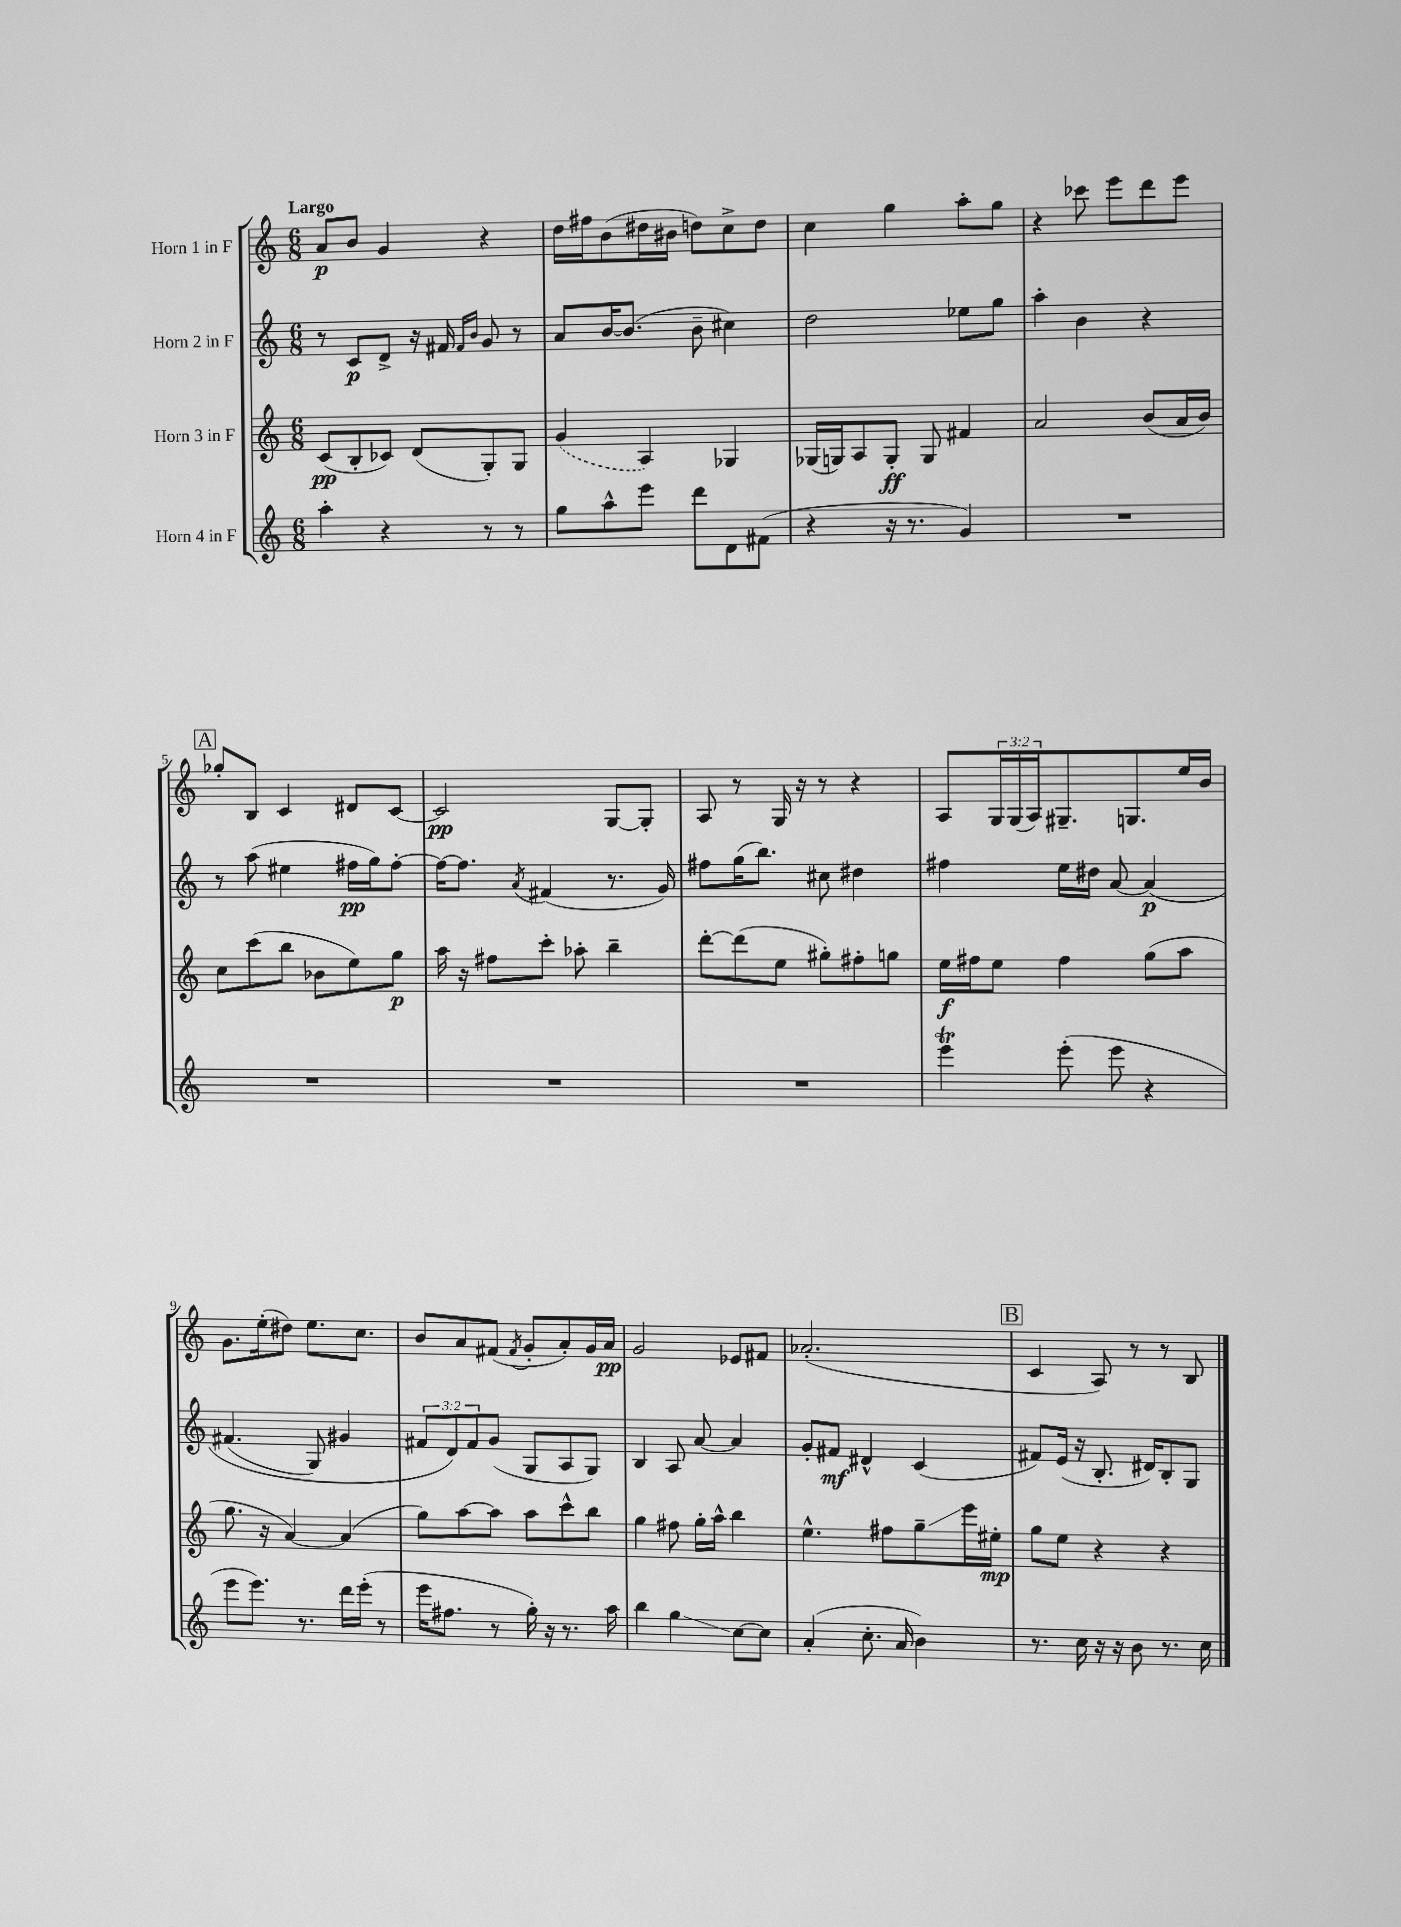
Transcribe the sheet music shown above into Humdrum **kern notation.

**kern	**kern	**kern	**kern
*staff4	*staff3	*staff2	*staff1
*clefG2	*clefG2	*clefG2	*clefG2
*k[]	*k[]	*k[]	*k[]
*M6/8	*M6/8	*M6/8	*M6/8
4aa'	(8c	8r	8a
.	8B'	8c	8b
4r	8c-)	8d^	4g
.	(8d	16r	.
.	.	16f#	.
.	.	16qqf#	.
.	.	16qqb	.
8r	8G')	8g	4r
8r	8G	8r	.
=	=	=	=
8gg	(4g	8a	16dd
.	.	.	16ff#
8aa^^	.	[16b	(8b
.	.	(8.b]	.
8eee	4A)	.	16dd#
.	.	.	16b#
8ddd	.	8b~	8dd)
8d	4G-	4cc#)	8cc^
(8f#	.	.	8dd
=	=	=	=
4r	(16G-	2dd	4cc
.	16G)	.	.
.	8A	.	.
16r	8G'	.	4gg
8.r	.	.	.
.	8G	.	.
4g)	4f#	8ee-	8aa'
.	.	8gg	8gg
=	=	=	=
2.r	2a	4aa'	4r
.	.	4b	8ccc-
.	.	.	8eee
.	(8b	4r	8ddd
.	16a	.	8eee
.	16b)	.	.
=	=	=	=
2.r	8cc	8r	8gg-'
.	(8ccc	(8aa	8B
.	8bb	4ee#	4c
.	8b-	.	.
.	8ee)	16ff#	8d#
.	.	16gg)	.
.	8gg	[8ff#'	[8c
=	=	=	=
2.r	16aa	16ff#_	2c]
.	16r	8.ff#]	.
.	8ff#	.	.
.	.	8qa	.
.	8ccc'	(4f#	.
.	8aa-'	.	.
.	4bb~	8.r	[8G
.	.	.	8G']
.	.	16g)	.
=	=	=	=
2.r	[8ddd'	8ff#	8A
.	(8ddd]	(16gg	8r
.	.	8.bb)	.
.	8ee	.	16G
.	.	.	16r
.	8gg#')	8cc#	8r
.	8ff#'	4dd#	4r
.	8gg	.	.
=	=	=	=
4eee	16ee	4ff#	8A
.	16ff#	.	.
.	8ee	.	24G
.	.	.	(24G
.	.	.	24A)
(8eee'	4ff#	16ee	8.G#~
.	.	16dd#	.
8eee	.	[8a	.
.	.	.	8.G
4r	(8gg	&(4a]	.
.	8aa	.	16ee
.	.	.	16b
=	=	=	=
8eee	8.gg	(4.f#	8.g
8.eee)	.	.	.
.	16r	.	(16ee'
.	[4a)	.	8dd#)
8.r	.	.	.
.	.	8G)	8.ee
16ddd	(4a]	4g#	.
(16eee'	.	.	8.cc
8r	.	.	.
=	=	=	=
16eee	8gg)	12f#	8b
8.ff#	.	.	.
.	.	12d&)	.
.	[8aa	.	8a
.	.	12f#	.
8r	8aa]	(8g	(8f#
.	.	.	8qf#
16gg')	8aa	8G	8g'
16r	.	.	.
8.r	8ccc^^	8A	8a')
.	8bb	8G)	16g
16aa	.	.	16a
=	=	=	=
4bb	4gg	4B	2g
4gg	8ff#	8A	.
.	16gg'	[8a	.
.	16aa^^	.	.
[8cc	4bb	4a]	8e-
8cc]	.	.	8f#
=	=	=	=
(4a'	4.ee^^	8g'	(2.a-'
.	.	8f#	.
8.cc'	.	4d#^^	.
.	8ff#	.	.
16a	.	.	.
4b)	8gg~	(4c	.
.	16eee	.	.
.	16ee#'	.	.
=	=	=	=
8.r	8gg	8f#)	4c
.	8ee	(16e	.
16cc	.	16r	.
16r	4r	8.B'	8A)
16r	.	.	.
8b	.	.	8r
.	.	16d#)	.
8.r	4r	8B'	8r
.	.	8G	8B
16cc	.	.	.
==	==	==	==
*-	*-	*-	*-
